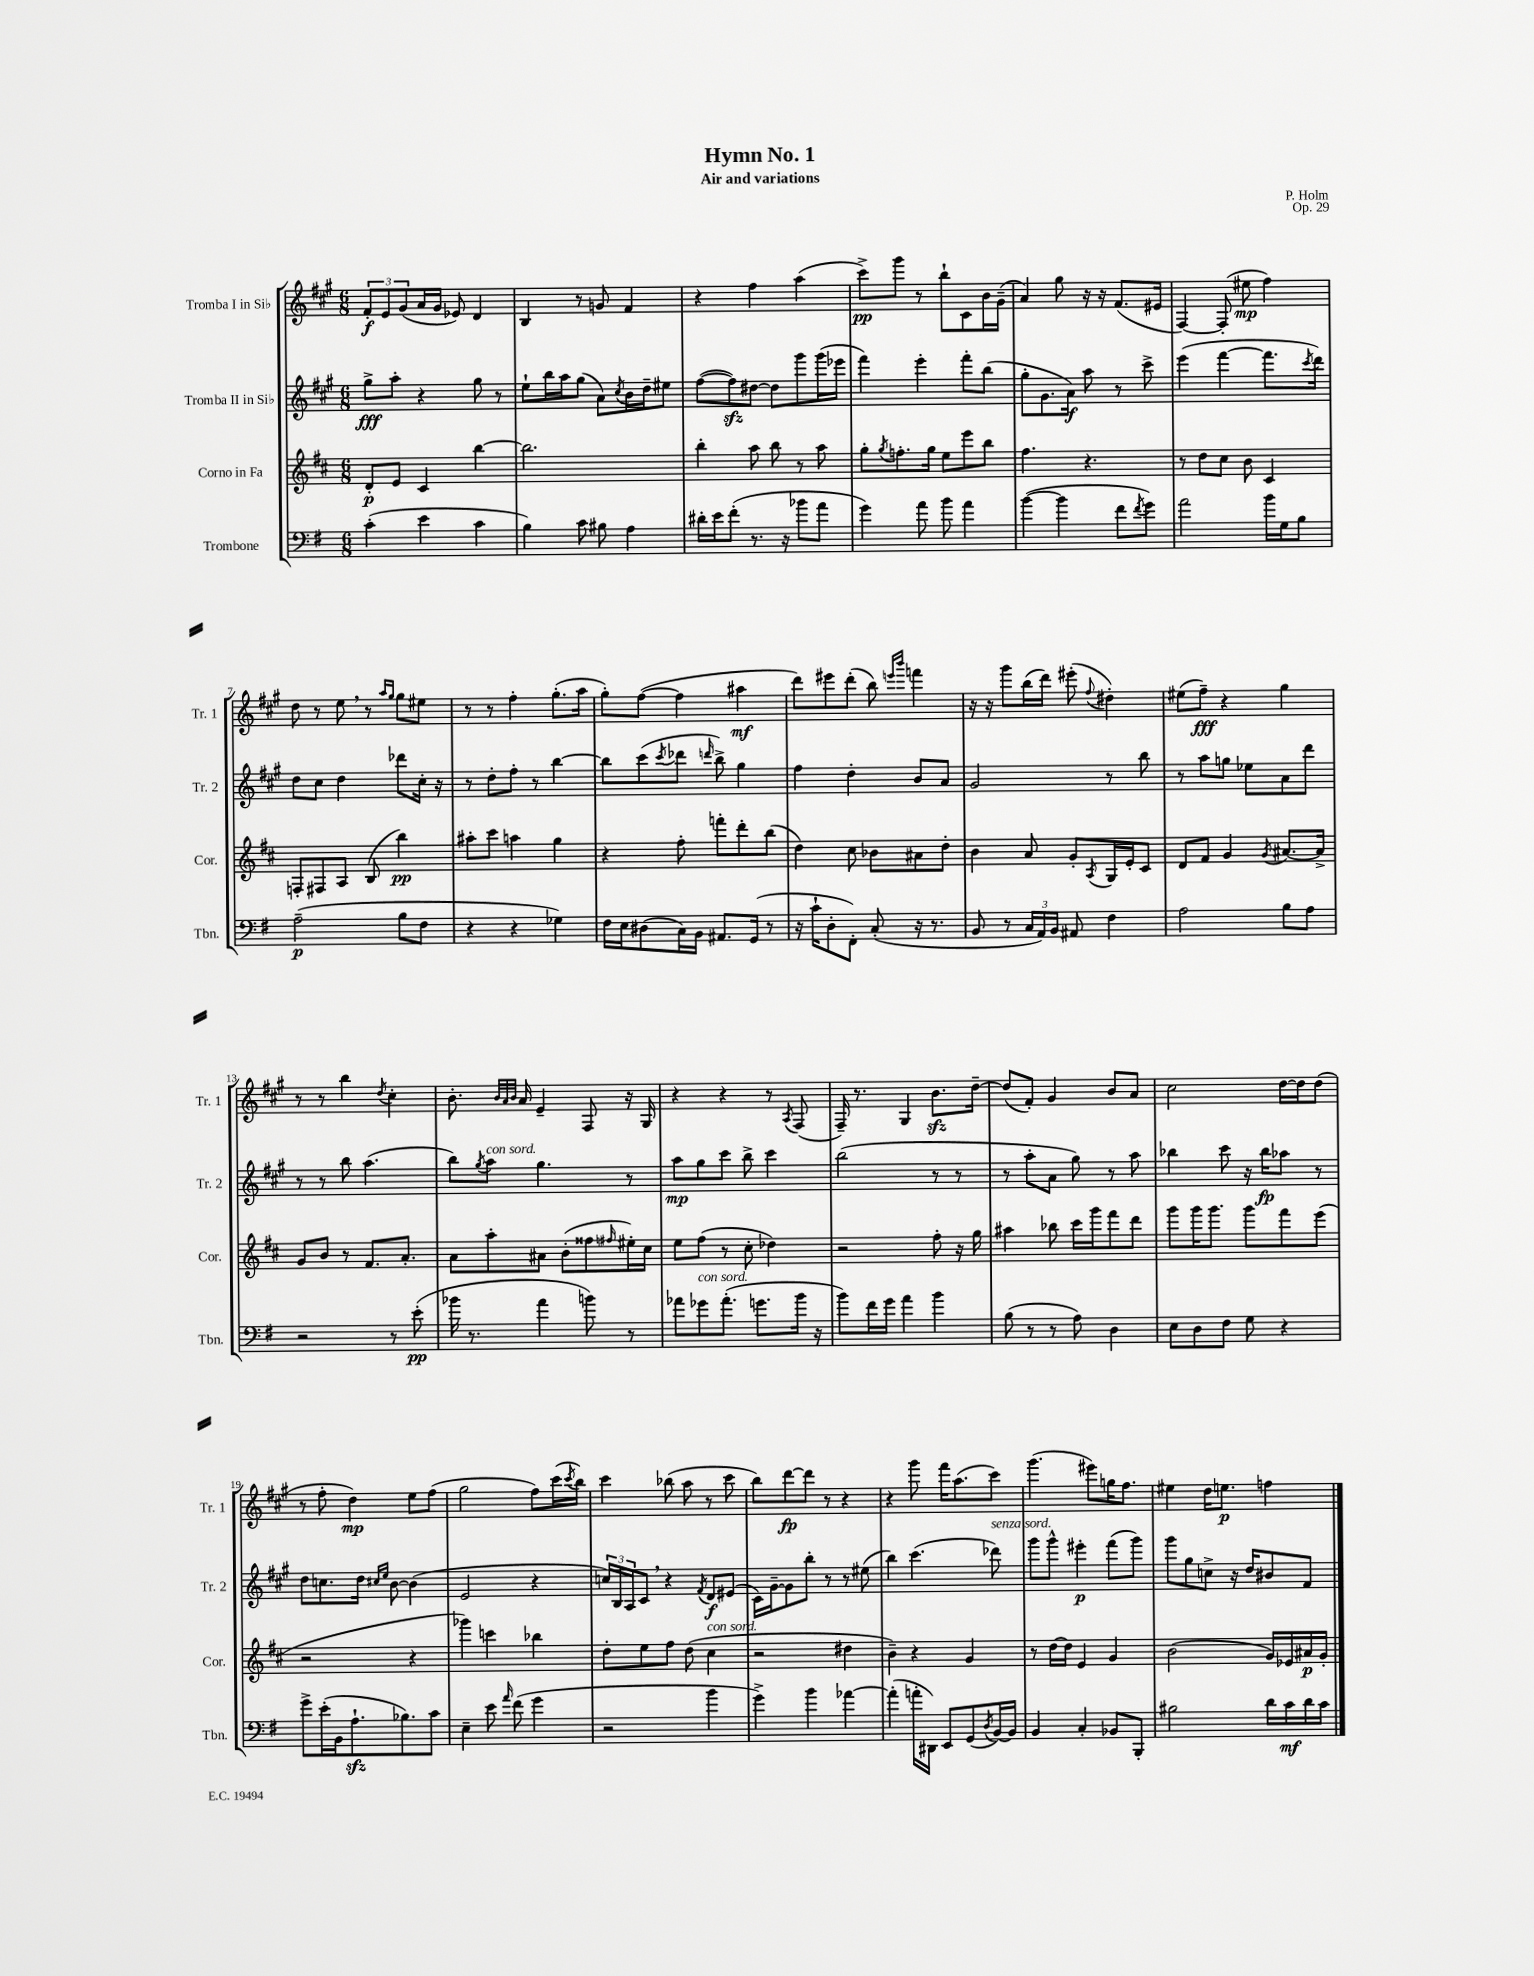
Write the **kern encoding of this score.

**kern	**dynam	**kern	**dynam	**kern	**dynam	**kern	**dynam
*part4	*part4	*part3	*part3	*part2	*part2	*part1	*part1
*staff4	*staff4	*staff3	*staff3	*staff2	*staff2	*staff1	*staff1
*I"Trombone	*	*I"Corno in Fa	*	*I"Tromba II in Si♭	*	*I"Tromba I in Si♭	*
*I'Tbn.	*	*I'Cor.	*	*I'Tr. 2	*	*I'Tr. 1	*
*clefF4	*	*clefG2	*	*clefG2	*	*clefG2	*
*k[f#]	*	*k[f#c#]	*	*k[f#c#g#]	*	*k[f#c#g#]	*
*M6/8	*	*M6/8	*	*M6/8	*	*M6/8	*
=1	=1	=1	=1	=1	=1	=1	=1
(4c'\	.	8d'/L	p	8gg#^\L	fff	12f#'/L	f
.	.	.	.	.	.	12e/	.
.	.	8e/J	.	8aa'\J	.	.	.
.	.	.	.	.	.	(12g#/	.
4e\	.	4c#/	.	4r	.	16a/L	.
.	.	.	.	.	.	16g#/JJ	.
.	.	.	.	.	.	8e-X/)	.
4c\	.	[4bb\	.	8gg#\	.	4d/	.
.	.	.	.	8r	.	.	.
=2	=2	=2	=2	=2	=2	=2	=2
4B\)	.	2.bb\]	.	8ee`\L	.	4B/	.
.	.	.	.	16bb\L	.	.	.
.	.	.	.	16aa\J	.	.	.
8c\	.	.	.	(8gg#\J	.	8r	.
8B#X\	.	.	.	8a\L)	.	8gn/	.
.	.	.	.	8qcc#/	.	.	.
4A\	.	.	.	16b\L	.	4f#/	.
.	.	.	.	16dd~\J	.	.	.
.	.	.	.	8ee#X\J	.	.	.
=3	=3	=3	=3	=3	=3	=3	=3
16d#X'\LL	.	4bb'\	.	([8ff#\L	.	4r	.
16e\J	.	.	.	.	.	.	.
(8f#'\J	.	.	.	8ff#zz\])	.	.	.
8.r	.	8aa\	.	[8dd#X\J	.	4ff#\	.
.	.	8bb\	.	8dd#\L]	.	.	.
16r	.	.	.	.	.	.	.
8b-X\L	.	8r	.	8ggg#\	.	(4aa\	.
8a\J	.	8aa\	.	(16ggg#\L	.	.	.
.	.	.	.	16eee-X\JJ	.	.	.
=4	=4	=4	=4	=4	=4	=4	=4
4g\)	.	8gg'\L	.	4fff#\)	.	8ccc#^\L)	pp
.	.	8qgg/	.	.	.	.	.
.	.	8.ffn'\	.	.	.	8ggg#\J	.
8a\	.	.	.	4eee'\	.	8r	.
.	.	16gg\Jk	.	.	.	.	.
8b\	.	8ee\L	.	.	.	8bb`\L	.
4a\	.	8eee\	.	8fff#'\L	.	8c#\	.
.	.	8bb\J	.	(8bb\J	.	16b\L	.
.	.	.	.	.	.	(16g#~\JJ	.
=5	=5	=5	=5	=5	=5	=5	=5
([4b\	.	4.ff#\	.	8gg#'\L	.	4a/)	.
.	.	.	.	8.g#\	.	.	.
4b\]	.	.	.	.	.	8gg#\	.
.	.	.	.	16a\Jk)	f	.	.
.	.	4.r	.	8aa\	.	16r	.
.	.	.	.	.	.	16r	.
8f#\L	.	.	.	8r	.	(8.f#/L	.
8qf#/	.	.	.	.	.	.	.
8g\J)	.	.	.	8ccc#^\	.	.	.
.	.	.	.	.	.	16e#X/Jk	.
=6	=6	=6	=6	=6	=6	=6	=6
2a\	.	8r	.	(4eee\	.	[4F#/)	.
.	.	8dd\L	.	.	.	.	.
.	.	8cc#\J	.	[4fff#\	.	(8F#'/]	.
.	.	8b\	.	.	.	8ee#X\	mp
16b\LL	.	4c#/	.	8.fff#\L]	.	4ff#\)	.
16G\J	.	.	.	.	.	.	.
8B\J	.	.	.	.	.	.	.
.	.	.	.	8qccc#/	.	.	.
.	.	.	.	16ddd\Jk)	.	.	.
!!LO:LB:g=z
=7	=7	=7	=7	=7	=7	=7	=7
(2A~\	p	8Fn'/L	.	8dd\L	.	8dd\	.
.	.	8F#X/	.	8cc#\J	.	8r	.
.	.	8A/J	.	4dd\	.	8ee,\	.
.	.	(8B/	.	.	.	8r	.
.	.	.	.	.	.	16qqaa/LL	.
.	.	.	.	.	.	16qqgg#/JJ	.
8B\L	.	4bb\)	pp	8ddd-X\L	.	8gg#\L	.
8F#\J	.	.	.	16cc#'\Jk	.	8ee#X\J	.
.	.	.	.	16r	.	.	.
=8	=8	=8	=8	=8	=8	=8	=8
4r	.	8aa#X'\L	.	8r	.	8r	.
.	.	8ccc#\J	.	8dd'\L	.	8r	.
4r	.	4aan\	.	8ff#'\J	.	4ff#'\	.
.	.	.	.	8r	.	.	.
4G-X\)	.	4gg\	.	[4bb\	.	(8.gg#'\L	.
.	.	.	.	.	.	16aa\Jk	.
=9	=9	=9	=9	=9	=9	=9	=9
16F#\LL	.	4r	.	8bb\L]	.	8gg#'\L)	.
16E\J	.	.	.	.	.	.	.
(8D#X\	.	.	.	(8ccc#\	.	([8ff#\J	.
.	.	.	.	8qccc#/	.	.	.
16C\L)	.	8ff#'\	.	8ddd-X\J	.	4ff#\]	.
16BB\JJ	.	.	.	.	.	.	.
.	.	.	.	16qqdddn/	.	.	.
8.AA#X/L	.	8fffn'\L	.	8bb^\)	.	.	.
.	.	8ddd'\	.	4gg#\	.	4aa#X\	mf
(16GG/Jk	.	.	.	.	.	.	.
8r	.	(8bb\J	.	.	.	.	.
=10	=10	=10	=10	=10	=10	=10	=10
16r	.	4dd\)	.	4ff#\	.	8ddd\L)	.
16c`\KL	.	.	.	.	.	.	.
8D'\	.	.	.	.	.	8eee#X\	.
8FF#'\J)	.	8cc#\	.	4dd'\	.	(8ddd'\J	.
(8C'/	.	8b-X\L	.	.	.	8bb\)	.
.	.	.	.	.	.	16qqeeen/LL	.
.	.	.	.	.	.	16qqbbb/JJ	.
16r	.	8a#X\	.	8b/L	.	4fffn\	.
8.r	.	.	.	.	.	.	.
.	.	8dd'\J	.	8a/J	.	.	.
=11	=11	=11	=11	=11	=11	=11	=11
8BB/	.	4b\	.	2g#/	.	16r	.
.	.	.	.	.	.	16r	.
8r	.	.	.	.	.	8ggg#\L	.
24C/LL	.	8a/	.	.	.	(16bb\L	.
24AA/)	.	.	.	.	.	.	.
.	.	.	.	.	.	16ddd\JJ)	.
24BB/JJ	.	.	.	.	.	.	.
8AA#X/	.	8g'/L	.	.	.	(8eee#X'\	.
.	.	8qA/	.	.	.	8qqff#/	.
4F#\	.	16G/L	.	8r	.	4dd#X'\)	.
.	.	16e'/J	.	.	.	.	.
.	.	8c#/J	.	8bb\	.	.	.
=12	=12	=12	=12	=12	=12	=12	=12
2A\	.	8d/L	.	8r	.	(8ee#X\L	.
.	.	8f#/J	.	8aa\L	.	8ff#~\J)	fff
.	.	4g/	.	8ggn\J	.	4r	.
.	.	.	.	8ee-X\L	.	.	.
.	.	8qg/	.	.	.	.	.
8B\L	.	[8.a#X/L	.	8a\	.	4gg#\	.
8A\J	.	.	.	8ddd\J	.	.	.
.	.	16a#^/Jk]	.	.	.	.	.
!!LO:LB:g=z
=13	=13	=13	=13	=13	=13	=13	=13
2r	.	8g/L	.	8r	.	8r	.
.	.	8b/J	.	8r	.	8r	.
.	.	8r	.	8bb\	.	4bb\	.
.	.	8.f#/L	.	(4.aa\	.	.	.
.	.	.	.	.	.	8qdd/	.
8r	.	.	.	.	.	4cc#'\	.
.	.	8.a'/J	.	.	.	.	.
(8e'\	pp	.	.	.	.	.	.
=14	=14	=14	=14	=14	=14	=14	=14
16b-X\	.	8a\L	.	8bb\L)	.	8.b'\	.
8.r	.	.	.	.	.	.	.
.	.	.	.	8qgg#/	.	.	.
!	!	!	!	!LO:TX:a:i:t=con sord.	!	!	!
.	.	8aa'\	.	8aa\J	.	.	.
.	.	.	.	.	.	32qqb/LLL	.
.	.	.	.	.	.	32qqa/	.
.	.	.	.	.	.	32qqb/JJJ	.
.	.	.	.	.	.	16a/	.
4a\	.	8a#X\J	.	4.gg#\	.	4e~/	.
.	.	(8b'\L	.	.	.	.	.
8bn\)	.	8ff##X\	.	.	.	8F#/	.
.	.	16qqff#X/	.	.	.	.	.
8r	.	16ee#X'\L)	.	8r	.	16r	.
.	.	16cc#\JJ	.	.	.	16G#/	.
=15	=15	=15	=15	=15	=15	=15	=15
8a-X\L	.	8ee\L	.	8aa\L	mp	4r	.
!LO:TX:a:i:t=con sord.	!	!	!	!	!	!	!
8g-X\	.	(8ff#\J	.	8gg#\	.	.	.
(8.a-'\J	.	8r	.	8ccc#\J	.	4r	.
.	.	8cc#'\	.	8bb^\	.	.	.
8.gn\L	.	.	.	.	.	.	.
.	.	4dd-X\)	.	4ccc#\	.	8r	.
.	.	.	.	.	.	8qA/	.
16b\Jk	.	.	.	.	.	(8F#/	.
16r	.	.	.	.	.	.	.
=16	=16	=16	=16	=16	=16	=16	=16
8b\L)	.	2r	.	(2bb\	.	16F#~/)	.
.	.	.	.	.	.	8.r	.
16f#\L	.	.	.	.	.	.	.
16g\JJ	.	.	.	.	.	.	.
4a\	.	.	.	.	.	4G#/	.
4b\	.	8ff#'\	.	8r	.	8.bzz\L	.
.	.	16r	.	8r	.	.	.
.	.	16gg\	.	.	.	[16dd~\Jk	.
=17	=17	=17	=17	=17	=17	=17	=17
(8B\	.	4aa#X\	.	8r	.	(8dd/L]	.
8r	.	.	.	8aa'\L	.	8f#'/J)	.
8r	.	8bb-X\	.	8a\J	.	4g#/	.
8A\)	.	16ccc#\LL	.	8gg#\)	.	.	.
.	.	16ggg\J	.	.	.	.	.
4D\	.	8fff#\	.	8r	.	8b/L	.
.	.	8ddd\J	.	8aa\	.	8a/J	.
=18	=18	=18	=18	=18	=18	=18	=18
8E\L	.	8ggg\L	.	4bb-X\	.	2cc#\	.
8D\	.	16ggg\K	.	.	.	.	.
.	.	8.ggg\J	.	.	.	.	.
8F#\J	.	.	.	8ccc#\	.	.	.
8G\	.	8ggg\L	.	16r	.	.	.
.	.	.	.	16bb-\KL	fp	.	.
4r	.	8fff#\	.	8aa-X\J	.	[16dd\LL	.
.	.	.	.	.	.	16dd\J]	.
.	.	(8eee\J	.	8r	.	(8dd\J	.
!!LO:LB:g=z
=19	=19	=19	=19	=19	=19	=19	=19
8g^\L	.	2r	.	8dd\L	.	8r	.
(16e'\L	.	.	.	8.ccn\	.	8ff#'\	.
16BB\J	.	.	.	.	.	.	.
8.Azz`\	.	.	.	.	.	4dd\)	mp
.	.	.	.	16dd\Jk	.	.	.
.	.	.	.	16qqcc#X/LL	.	.	.
.	.	.	.	16qqee/JJ	.	.	.
.	.	.	.	[8b\	.	.	.
8.B-X\)	.	.	.	.	.	.	.
.	.	4r	.	(4b\]	.	8ee\L	.
8c\J	.	.	.	.	.	(8ff#\J	.
=20	=20	=20	=20	=20	=20	=20	=20
4E~\	.	4ggg-X\)	.	2e/	.	2gg#\	.
8e\	.	4cccn\	.	.	.	.	.
16qqa/	.	.	.	.	.	.	.
(8f#\	.	.	.	.	.	.	.
4g\	.	4bb-X\	.	4r	.	8ff#\L)	.
.	.	.	.	.	.	(16ccc#\L	.
.	.	.	.	.	.	8qccc#/	.
.	.	.	.	.	.	16bb\JJ)	.
=21	=21	=21	=21	=21	=21	=21	=21
2r	.	8dd'\L	.	24ccn/LL)	.	4ccc#\	.
.	.	.	.	24B/	.	.	.
.	.	.	.	24A/J	.	.	.
.	.	8ee\	.	8c#,/J	.	.	.
.	.	8ff#\J	.	4r	.	(8bb-X\	.
.	.	(8dd\	.	.	.	8aa\	.
.	.	.	.	8qf#/	.	.	.
!	!	!LO:TX:a:i:t=con sord.	!	!	!	!	!
4b\	.	4cc#\	.	8d/L	f	8r	.
.	.	.	.	(8e#X/J	.	8ccc#\	.
=22	=22	=22	=22	=22	=22	=22	=22
4g^\)	.	2r	.	16c#\LL)	.	8bb\L)	.
.	.	.	.	[16g#~\J	.	.	.
.	.	.	.	8g#\]	.	[8ddd\	fp
4b\	.	.	.	8bb'\J	.	8ddd\J]	.
.	.	.	.	8r	.	8r	.
[4a-X\	.	4dd#X\	.	8r	.	4r	.
.	.	.	.	(8ee#X\	.	.	.
=23	=23	=23	=23	=23	=23	=23	=23
(4a-'\]	.	4b~\)	.	4bb\)	.	4r	.
16an'\LL	.	4r	.	(4.ccc#\	.	8ggg#\	.
16DD#X\JJ)	.	.	.	.	.	.	.
8EE/L	.	.	.	.	.	16fff#\KL	.
.	.	.	.	.	.	(8.aa\	.
(8GG/	.	4g/	.	.	.	.	.
8qD/	.	.	.	.	.	.	.
!	!	!	!	!LO:TX:a:i:t=senza sord.	!	!	!
[16BB/L)	.	.	.	8ddd-X\)	.	8ccc#\J)	.
16BB/JJ]	.	.	.	.	.	.	.
=24	=24	=24	=24	=24	=24	=24	=24
4BB/	.	8r	.	8ggg#\L	.	(4.ggg#\	.
.	.	[16dd\LL	.	8ggg#^^\J	.	.	.
.	.	16dd\JJ]	.	.	.	.	.
4C'/	.	4e/	.	4eee#X'\	p	.	.
.	.	.	.	.	.	8eee#X\L)	.
8BB-X/L	.	4g/	.	(8fff#\L	.	16ggn\K	.
.	.	.	.	.	.	8.ff#\J	.
8BBB'/J	.	.	.	8ggg#\J)	.	.	.
=25	=25	=25	=25	=25	=25	=25	=25
2B#X\	.	(2b\	.	8ggg#\L	.	4ee#X\	.
.	.	.	.	8gg#\	.	.	.
.	.	.	.	8ccn^\J	.	16dd\KL	.
.	.	.	.	.	.	8.een\J	p
.	.	.	.	16r	.	.	.
.	.	.	.	16dd/KL	.	.	.
16d\LL	.	16g/LL)	.	8b#X/	.	4ffn\	.
16c\	mf	16e-X/	.	.	.	.	.
16d\	.	16a#X/	p	8f#/J	.	.	.
16c\JJ	.	16g'/JJ	.	.	.	.	.
==	==	==	==	==	==	==	==
*-	*-	*-	*-	*-	*-	*-	*-
